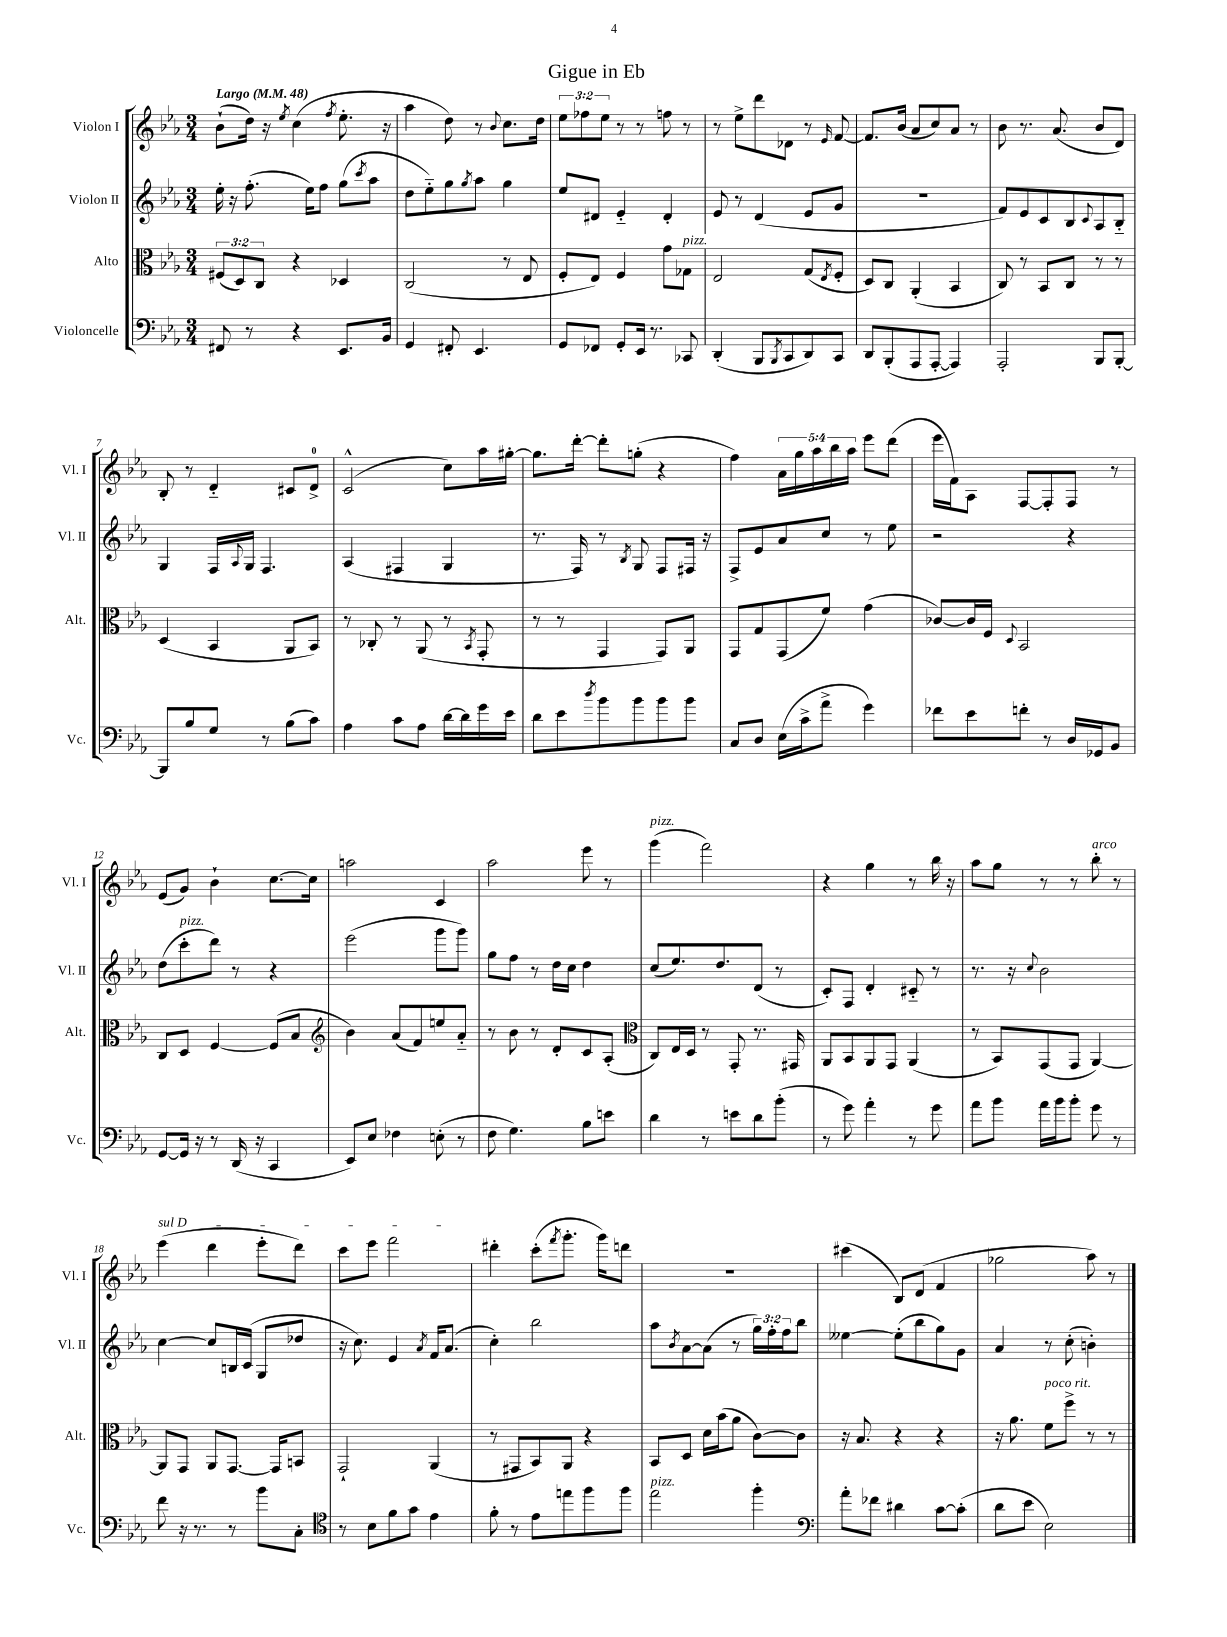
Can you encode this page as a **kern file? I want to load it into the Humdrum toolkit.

**kern	**kern	**kern	**kern
*staff4	*staff3	*staff2	*staff1
*clefF4	*clefC3	*clefG2	*clefG2
*k[b-e-a-]	*k[b-e-a-]	*k[b-e-a-]	*k[b-e-a-]
*M3/4	*M3/4	*M3/4	*M3/4
*MM48	*MM48	*MM48	*MM48
8FF#/	(12F#/L	16ee-'\	(8b-`\L
.	.	16r	.
.	12D/)	.	.
8r	.	(8.ff'\	16dd\Jk)
.	12C/J	.	.
.	.	.	16r
.	.	.	8qee-/
4r	4r	.	(4cc\
.	.	16ee-\LK)	.
.	.	8ff\J	.
.	.	.	8qff/
8.EE-/L	4D-/	(8gg\L	8.ee-'\
.	.	8qccc/	.
.	.	8aa-\J	.
16BB-/Jk	.	.	16r
=	=	=	=
4GG/	(2C/	8dd\L	4aa-\
.	.	8ee-'~\)	.
8FF#'/	.	8gg\	8dd\)
.	.	8qgg/	.
4.EE-/	.	8aa-\J	8r
.	.	.	8qqb-/
.	8r	4gg\	8.cc\L
.	8E-/	.	.
.	.	.	16dd\Jk
=	=	=	=
8GG/L	8F'/L	8ee-/L	12ee-\L
.	.	.	12ff-\
8FF-/J	8E-/J)	8d#/J	.
.	.	.	12ee-\J
8GG'/L	4F/	4e-'~/	8r
16EE-/Jk	.	.	8r
8.r	.	.	.
.	8g\L	4d#'/	8ff\
8CC-/	8G-\J	.	8r
=	=	=	=
(4DD'/	2E-/	8e-/	8r
.	.	8r	8ee-^\L
8BBB-/L	.	(4d/	8ddd\
8qBBB-/	.	.	.
8CC/	.	.	8d-\J
8DD/)	(8G/L	8e-/L	8r
.	8qE-/	.	16qqe-/
8CC/J	8F'/J	8g/J	[8f/
=	=	=	=
8DD/L	8D/L)	2.r	8.f/]L
(8BBB-'/	8C/J	.	.
.	.	.	(16b-/Jk
8AAA-/	(4AA-'/	.	8a-/L
[8AAA-'/J	.	.	8cc/)
4AAA-/])	4BB-/	.	8a-/J
.	.	.	8r
=	=	=	=
2AAA-'/	8C/)	8f/L)	8b-\
.	8r	8e-/	8.r
.	8BB-/L	8c/	.
.	.	.	(8.a-/
.	8C/J	8B-/	.
.	.	8qqc/	.
8BBB-/L	8r	8A-/	8b-/L
[8BBB-'/J	8r	8B-'~/J	8d/J)
=	=	=	=
8BBB-/]L	(4D/	4G/	8B-'/
8B-/	.	.	8r
8G/J	4BB-/	16F/LL	4d'~/
.	.	8qqA-/	.
.	.	16G/JJ	.
8r	.	4.F/	.
(8B-\L	8AA-/L	.	8c#/L
8c\J)	8BB-/J)	.	8d^/J
=	=	=	=
4A-\	8r	(4A-/	(2c^^/
.	8C-'/	.	.
8c\L	8r	4F#/	.
8A-\J	(8AA-/	.	.
[16d\LL	8r	4G/	8cc\L)
16d\]	.	.	.
.	8qBB-/	.	.
16g\	8GG'/	.	16aa-\L
16e-\JJ	.	.	[16gg#'\JJ
=	=	=	=
8d\L	8r	8.r	8.gg#\]L
8e-\	8r	.	.
.	.	16F/)	[16ddd'\Jk
8qdd/	.	.	.
8b-\	4GG/	8r	8ddd'\]L
.	.	8qB-/	.
8b-\	.	8G/	(8gg'\J
8b-\	8GG/L)	8F/L	4r
8b-\J	8AA-/J	16F#/Jk	.
.	.	16r	.
=	=	=	=
8C/L	8GG/L	8F^/L	4ff\)
8D/J	8G/	8e-/	.
(16E-\LL	(8GG/	8a-/	20a-\LL
.	.	.	20gg\
16c^\J	.	.	.
.	.	.	20aa-\
8a-^\J	8f/J)	8cc/J	.
.	.	.	20bb-\
.	.	.	20aa-\JJ
4g\)	(4g\	8r	8eee-\L
.	.	8ee-\	(8ddd\J
=	=	=	=
8f-\L	[8c-/L)	2r	16eee-\LL
.	.	.	16f\J)
8e-\	16c-/]L	.	8A-\J
.	16F/JJ	.	.
.	8qqD/	.	.
8f'\J	2BB-/	.	[8F/L
8r	.	.	8F'/]
16D/LL	.	4r	8F/J
16GG-/J	.	.	.
8BB-/J	.	.	8r
=	=	=	=
[8GG/L	8C/L	(8dd\L	(8e-/L
16GG/]Jk	8D/J	8ccc'\	8g/J)
16r	.	.	.
8r	[4F/	8ddd\J)	4b-`\
(16DD/	.	8r	.
16r	.	.	.
4CC/	(8F/]L	4r	[8.cc\L
.	8B-/J	.	.
.	.	.	16cc\]Jk
=	=	=	=
*	*clefG2	*	*
8EE-/L)	4b-\)	(2eee-\	2aa\
8E-/J	.	.	.
4F-\	(8a-/L	.	.
.	8f/)	.	.
(8E'\	8ee/	8ggg\L	4c/
8r	8a-'~/J	8ggg\J)	.
=	=	=	=
8F\	8r	8gg\L	2aa-\
4.G\)	8b-\	8ff\J	.
.	8r	8r	.
.	8d'/L	16dd\LL	.
.	.	16cc\JJ	.
8B-\L	8c/	4dd\	8eee-\
8e\J	(8A-'/J	.	8r
=	=	=	=
*	*clefC3	*	*
4d\	8C/L)	(8cc/L	(4ggg\
.	16E-/L	8.ee-/)	.
.	16D/JJ	.	.
8r	8r	.	2fff\)
.	.	8.dd/	.
8e\L	8GG'/	.	.
8d\	8.r	(8d/J	.
(8b-'\J	.	8r	.
.	16GG#/	.	.
=	=	=	=
8r	8AA-/L	8c'/L)	4r
8g\)	8BB-/	8F/J	.
4a-'\	8AA-/	4d'/	4gg\
.	8GG/J	.	.
8r	(4AA-/	8c#'~/	8r
8g\	.	8r	16bb-\
.	.	.	16r
=	=	=	=
8a-\L	8r	8.r	8aa-\L
8b-\J	8BB-/L)	.	8gg\J
.	.	16r	.
.	.	8qqcc/	.
16a-\LL	(8GG/	2b-\	8r
16b-\J	.	.	.
8b-'\J	8GG/J	.	8r
8g\	[4AA-/)	.	8bb-'\
8r	.	.	8r
=	=	=	=
8f\	8AA-/]L	[4cc\	(4eee-\
16r	8GG/J	.	.
8.r	.	.	.
.	8AA-/L	8cc/]L	4ddd\
8r	[8.GG/J	16B/L	.
.	.	(16c/JJ	.
8b-\L	.	8G/L	8eee-'\L
.	16GG/]LK	.	.
8C'\J	8BB/J	8dd-/J	8ddd\J)
=	=	=	=
*clefC4	*	*	*
8r	2GG`/	16r	8ccc\L
.	.	8.cc\)	.
8B-\L	.	.	8eee-\J
8f\	.	4e-/	2fff\
8g\J	.	.	.
.	.	8qa-/	.
4e-\	(4AA-/	16f/LK	.
.	.	(8.a-/J	.
=	=	=	=
8f'\	8r	4cc'\)	4ddd#'\
8r	8GG#/L	.	.
8e-\L	8BB-/)	2bb-\	(8ccc'\L
.	.	.	8qfff/
8ee\	8AA-/J	.	8.ggg'\J
8ff\	4r	.	.
.	.	.	16ggg\LK)
8ff\J	.	.	8ddd\J
=	=	=	=
2ee-\	8BB-/L	8aa-\L	2.r
.	.	8qb-/	.
.	8D/J	[8a-\	.
.	16d\LL	(8a-\]J	.
.	(16b-\J	.	.
.	8a-\J	8r	.
4ff'\	[8c\L)	24gg\LL)	.
.	.	24ff'\	.
.	.	24ff\J	.
.	8c\]J	8bb-\J	.
=	=	=	=
*clefF4	*	*	*
8a-'\L	16r	[4ee--\	(4ccc#\
.	8.B-/	.	.
8f-\J	.	.	.
4d#\	4r	(8ee--'\]L	8B-/L)
.	.	8bb-\	(8d/J
[8c\L	4r	8gg\)	4f/
(8c'\]J	.	8g\J	.
=	=	=	=
8d\L	16r	4a-/	2gg-\
.	8.a-\	.	.
8e-\J	.	.	.
2E-\)	8f\L	8r	.
.	8ff^\J	(8cc'\	.
.	8r	4b'\)	8aa-\)
.	8r	.	8r
==	==	==	==
*-	*-	*-	*-
